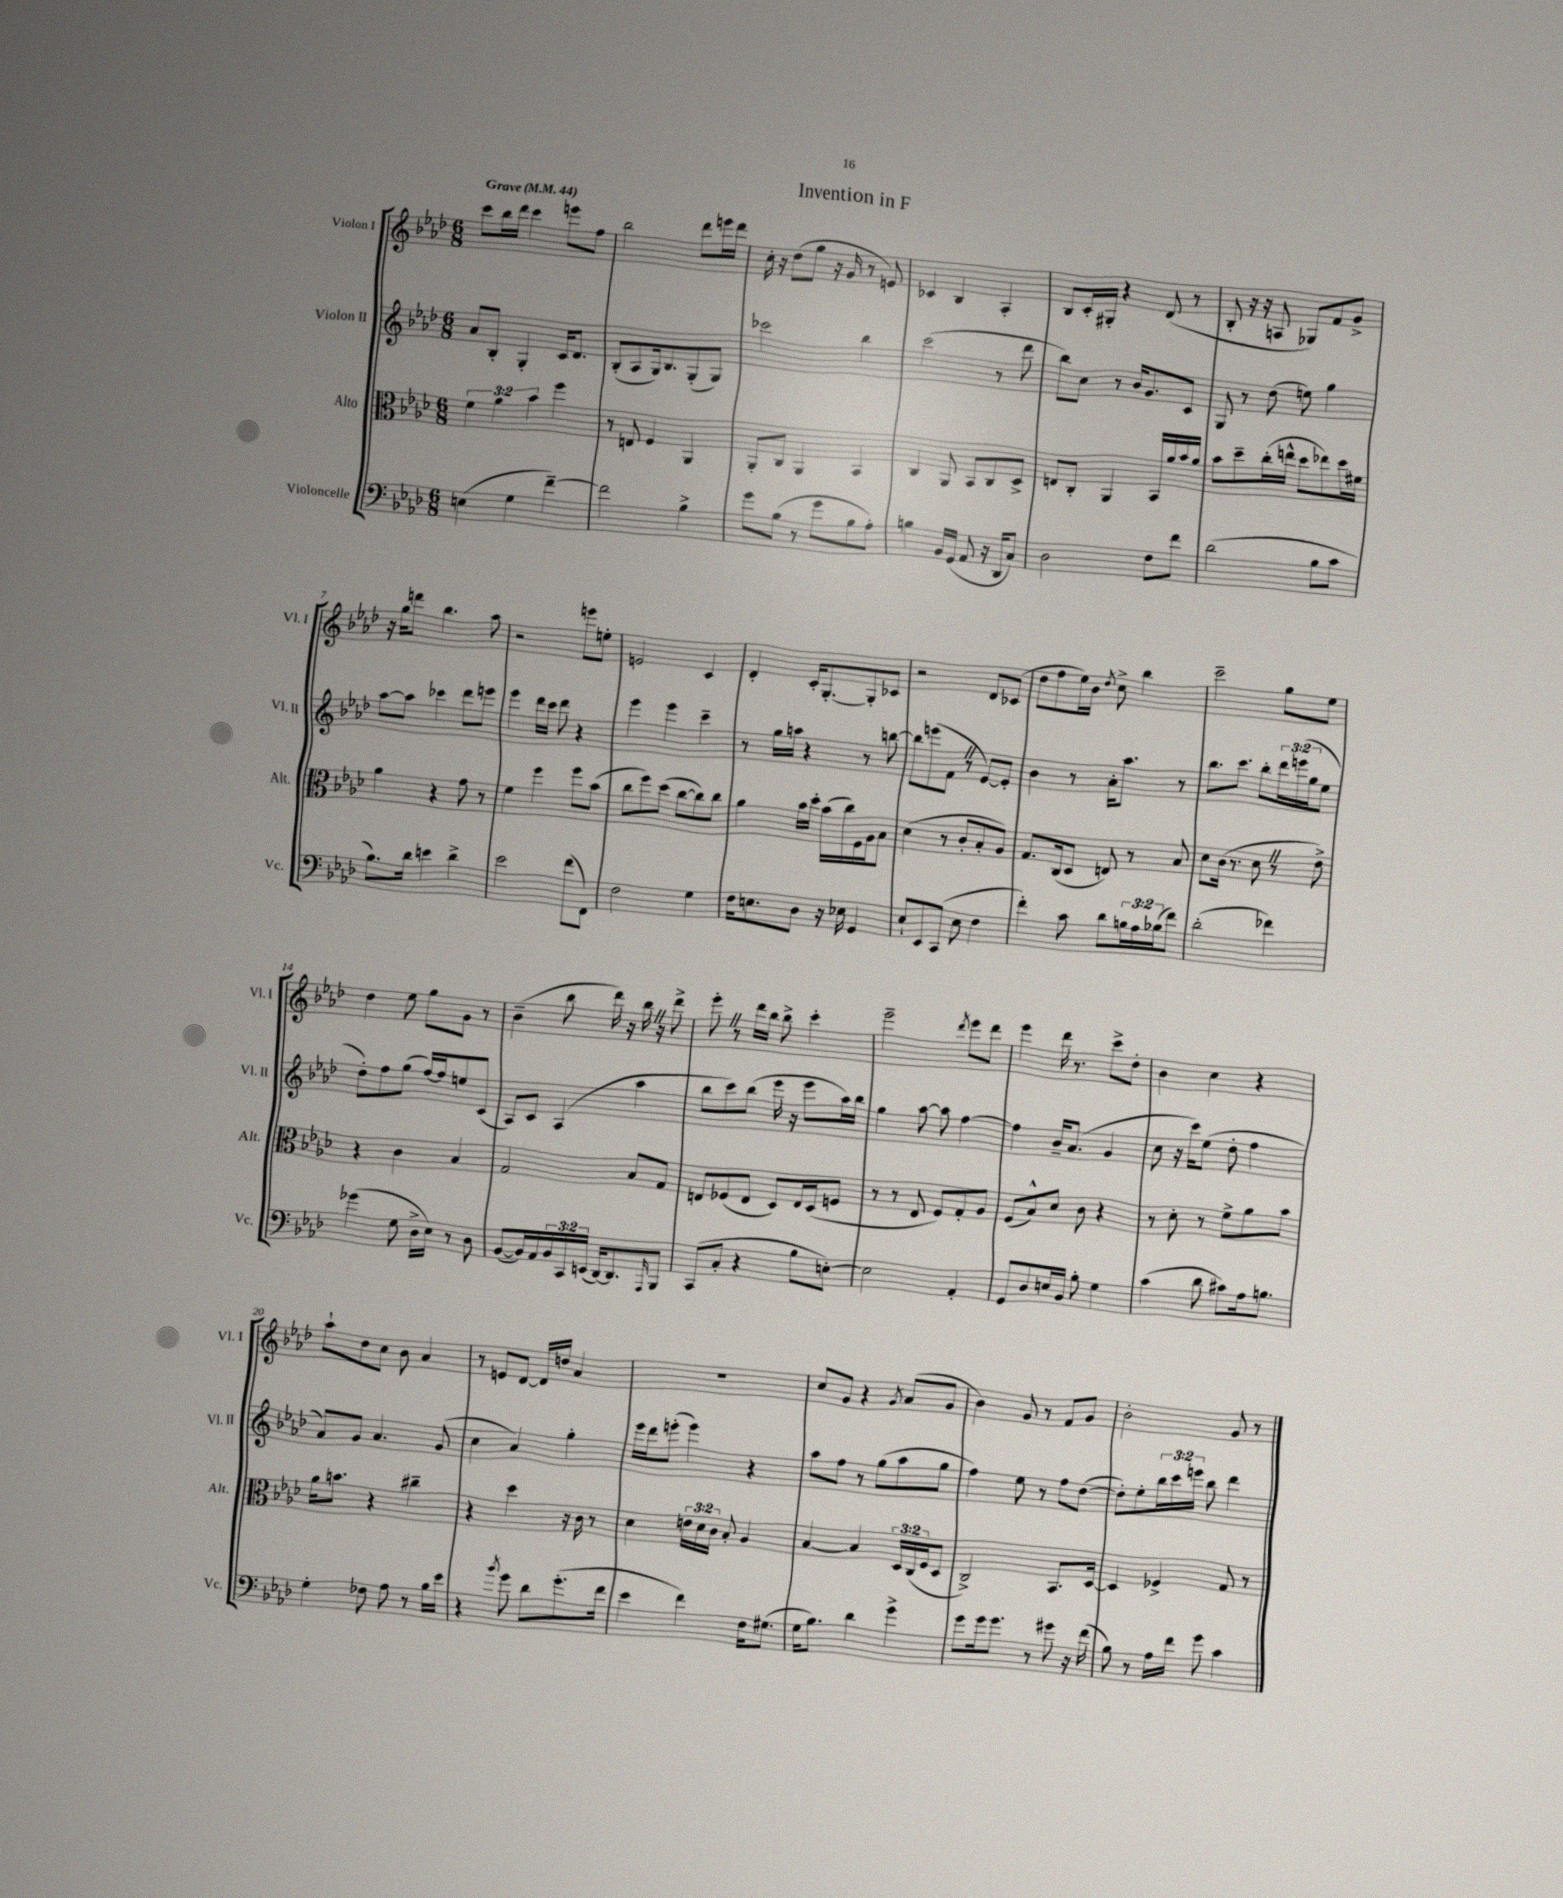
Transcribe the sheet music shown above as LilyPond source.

\header { title = "Invention in F" }
<<
\new StaffGroup <<
\new Staff = "s0" \with { instrumentName = "Violon I" shortInstrumentName = "Vl. I" } {
    \clef treble \key aes \major \numericTimeSignature \time 6/8 \tempo "Grave" 4 = 44
    c'''8 bes''16 des'''16 c'''4 e'''8 f''8 |
    bes''2 des'''8 e'''16 des'''16 |
    c''16-. r16 des''8( g''8 r16 g'16 r8 e'8) |
    ces'4 bes4 aes4-. |
    bes8 c'16-. gis16-. r4 des'8( r8 |
    bes8-. r16 r16 a8 ges8) f'8 g'8-> |
    r16 g''16 d'''8 bes''4. aes''8 |
    r2 e'''8 e''8-. |
    e'2 c'4 |
    des'4-. c'16-. g8.~-. g8-. ces'8 |
    r2 des'8 ces'8( |
    des''8 f''8 ees''16) bes'16 \acciaccatura { des''8 } c''8-> bes''4 |
    c'''2-- g''8 ees''8 |
    des''4 ees''8 g''8 g'8 r8 |
    bes'4--( bes''8 des'''16) r16 bes''16 \once \override BreathingSign.text = \markup { \musicglyph "scripts.caesura.straight" } \breathe r16 des'''8-> |
    ees'''8-. \once \override BreathingSign.text = \markup { \musicglyph "scripts.caesura.straight" } \breathe r8 des'''16 bes''16 bes''8-> c'''4-. |
    ees'''2-- \acciaccatura { des'''8 } ees'''8 des'''8 |
    ees'''4 des'''16 r8. c'''8-> des''8-. |
    bes'4 c''4 r4 |
    aes''8-! des''8 c''8 bes'8 aes'4 |
    r8 e'8 des'8~ des'16 d''16 aes'4 |
    R2. |
    c''8 g'8 r4 \acciaccatura { g'8 } aes'8( g'8 |
    bes'4) g'8 r8 f'8 g'8 |
    bes'2-. g'8 r8 \bar "|." |
}
\new Staff = "s1" \with { instrumentName = "Violon II" shortInstrumentName = "Vl. II" } {
    \clef treble \key aes \major \numericTimeSignature \time 6/8 \override Staff.TupletNumber.text = #tuplet-number::calc-fraction-text
    aes'8 bes8-. g4-. c'16 des'8. |
    bes8-.( aes8 g16) bes8. g8-.( g8) |
    ces'''2 bes''4 |
    c'''2( r8 des'''8 |
    bes''8) c''8 r8 bes'16 g'8. c'8 |
    g8 r8 des''8( e''8) g''4 |
    aes''8~ aes''8 ces'''4 des'''8 e'''8 |
    ees'''4 des'''16 c'''16 des'''8 r4 |
    ees'''4 ees'''4 c'''4-- |
    r8 g''16 a''16 r4 r8 b''8~ |
    b''8 e'''8( f'8 \once \override BreathingSign.text = \markup { \musicglyph "scripts.caesura.straight" } \breathe r8 ees'8~) ees'8-. |
    bes'4 r8 aes'16-. aes''8. r8 |
    bes''8. c'''8. bes''8-. \tuplet 3/2 { des'''16 e'''16( g''16 } ees''8 |
    des''8-.) f''8 g''8( f''16~) f''16 e''8 c'8( |
    aes8) c'8 aes4( aes''4 |
    bes''8 c'''8) bes''8( ees'''16 r16 ees'''8 aes''16) bes''16 |
    g''4 aes''8~ aes''8 f''4~ |
    f''4 bes'16-- aes'8.( g'4 |
    c''8 r16 c'''16) ees''8( des''8-. f''4 |
    aes'8) g'8 aes'4. g'8( |
    c''4 aes'4) g''4-. |
    ees'''16 des'''16 e'''8-.( e'''4) r4 |
    aes''8 f''8 r8 g''8( aes''8 g''8 |
    f''4) ees''8 r8 f''8 des''8~( |
    des''8-.) ees''8-. \tuplet 3/2 { bes''16 c'''16 e'''16 } bes''8 des'''4 \bar "|." |
}
\new Staff = "s2" \with { instrumentName = "Alto" shortInstrumentName = "Alt." } {
    \clef alto \key aes \major \numericTimeSignature \time 6/8 \override Staff.TupletNumber.text = #tuplet-number::calc-fraction-text
    \tuplet 3/2 { f'4 aes'4 bes'4 } f''4 |
    r8 e8 f4 aes,4 |
    aes,8-. c8 aes,4 bes,4 |
    c4 aes,8 bes,8 c8 des8-> |
    e8 c8-. aes,4 bes,16 aes'16 bes'16 aes'16 |
    bes'8 des''8-- c''16-.( e''16-^ des''8 ees''8) des''16 fis'16 |
    aes'4 r4 g'8 r8 |
    f'4 f''4 f''8 bes'8( |
    c''8 f''8) des''8( c''8~ c''8) c''8 |
    aes'4 bes'16 des''16-. bes'16( c''16) f16 aes16 bes8 |
    des'4( r8 c'8-. bes8-. aes8) |
    g8. c16( des8 e8) r8 bes8 |
    des'8 c'16( r8. des'8 \once \override BreathingSign.text = \markup { \musicglyph "scripts.caesura.straight" } \breathe r8 ees'8->) |
    r4 c'4 bes4 |
    g2 bes8 g8 |
    e8 fes8( e8 des8) e16 des16( f8 |
    r8 r8 ees8 f8) g8-. aes8 |
    f8( bes8-^) des'8 c'8 r4 |
    r8 des'8-. r8 f'8-> aes'8 bes'8 |
    aes'16 b'8. r4 cis''4-- |
    r4 des''4 r16 c'16 r8 |
    des'4 \tuplet 3/2 { e'16 des'16 c'16 } bes8-. aes4 |
    bes4~ bes4 \tuplet 3/2 { des16 c16( f16 } des8 |
    c2->) bes,8. des16~ |
    des4 fes4-> g8 r8 \bar "|." |
}
\new Staff = "s3" \with { instrumentName = "Violoncelle" shortInstrumentName = "Vc." } {
    \clef bass \key aes \major \numericTimeSignature \time 6/8 \override Staff.TupletNumber.text = #tuplet-number::calc-fraction-text
    e4( g4 f'4~--) |
    f'2 bes4-> |
    g'8 bes8( r8 g'8 bes8 aes8-.) |
    b4 bes,16 g,16( aes,8 r16 des,16 c8) |
    des2 f8 f'8 |
    des'2( bes8 c'8 |
    bes8.) des'16 e'4 des'4-> |
    ees'2 f'8( f,8) |
    f2 g4 |
    f16 e8. des8 r16 ees16 g,4 |
    ees8-! ees,8 c,8( ees8 f4 |
    f'4-.) c'8 des'8 \tuplet 3/2 { b16 aes16 bes16( } f'8) |
    des'2-.( fes'4) |
    ges'4( g8 des16-> ees16) r8 des8 |
    bes,8~( bes,16) aes,16 \tuplet 3/2 { bes,16 c,16 e,16( } des,16~) des,8. \grace { aes,,16 } bes,,8 |
    c,8( c8-. r4 bes8 e8~-.) |
    e2 aes,4-. |
    g,8 des8 e16 bes,16 bes8-. g4 |
    c'4( des'8 cis'8) aes16 b8. |
    g4-. fes8 aes8 r8 bes16 ees'16 |
    r4 \acciaccatura { bes'8 } g'8 des'8 g'8.-.( f'16 |
    ees'4 f'4) f16 gis8.( |
    g16 bes8.) des'4 g'4-> |
    g'8 g'16 g'8. r8 gis'8 r16 f'16( |
    bes8) r8 aes16 f'16 g'8 c'4 \bar "|." |
}
>>
>>
